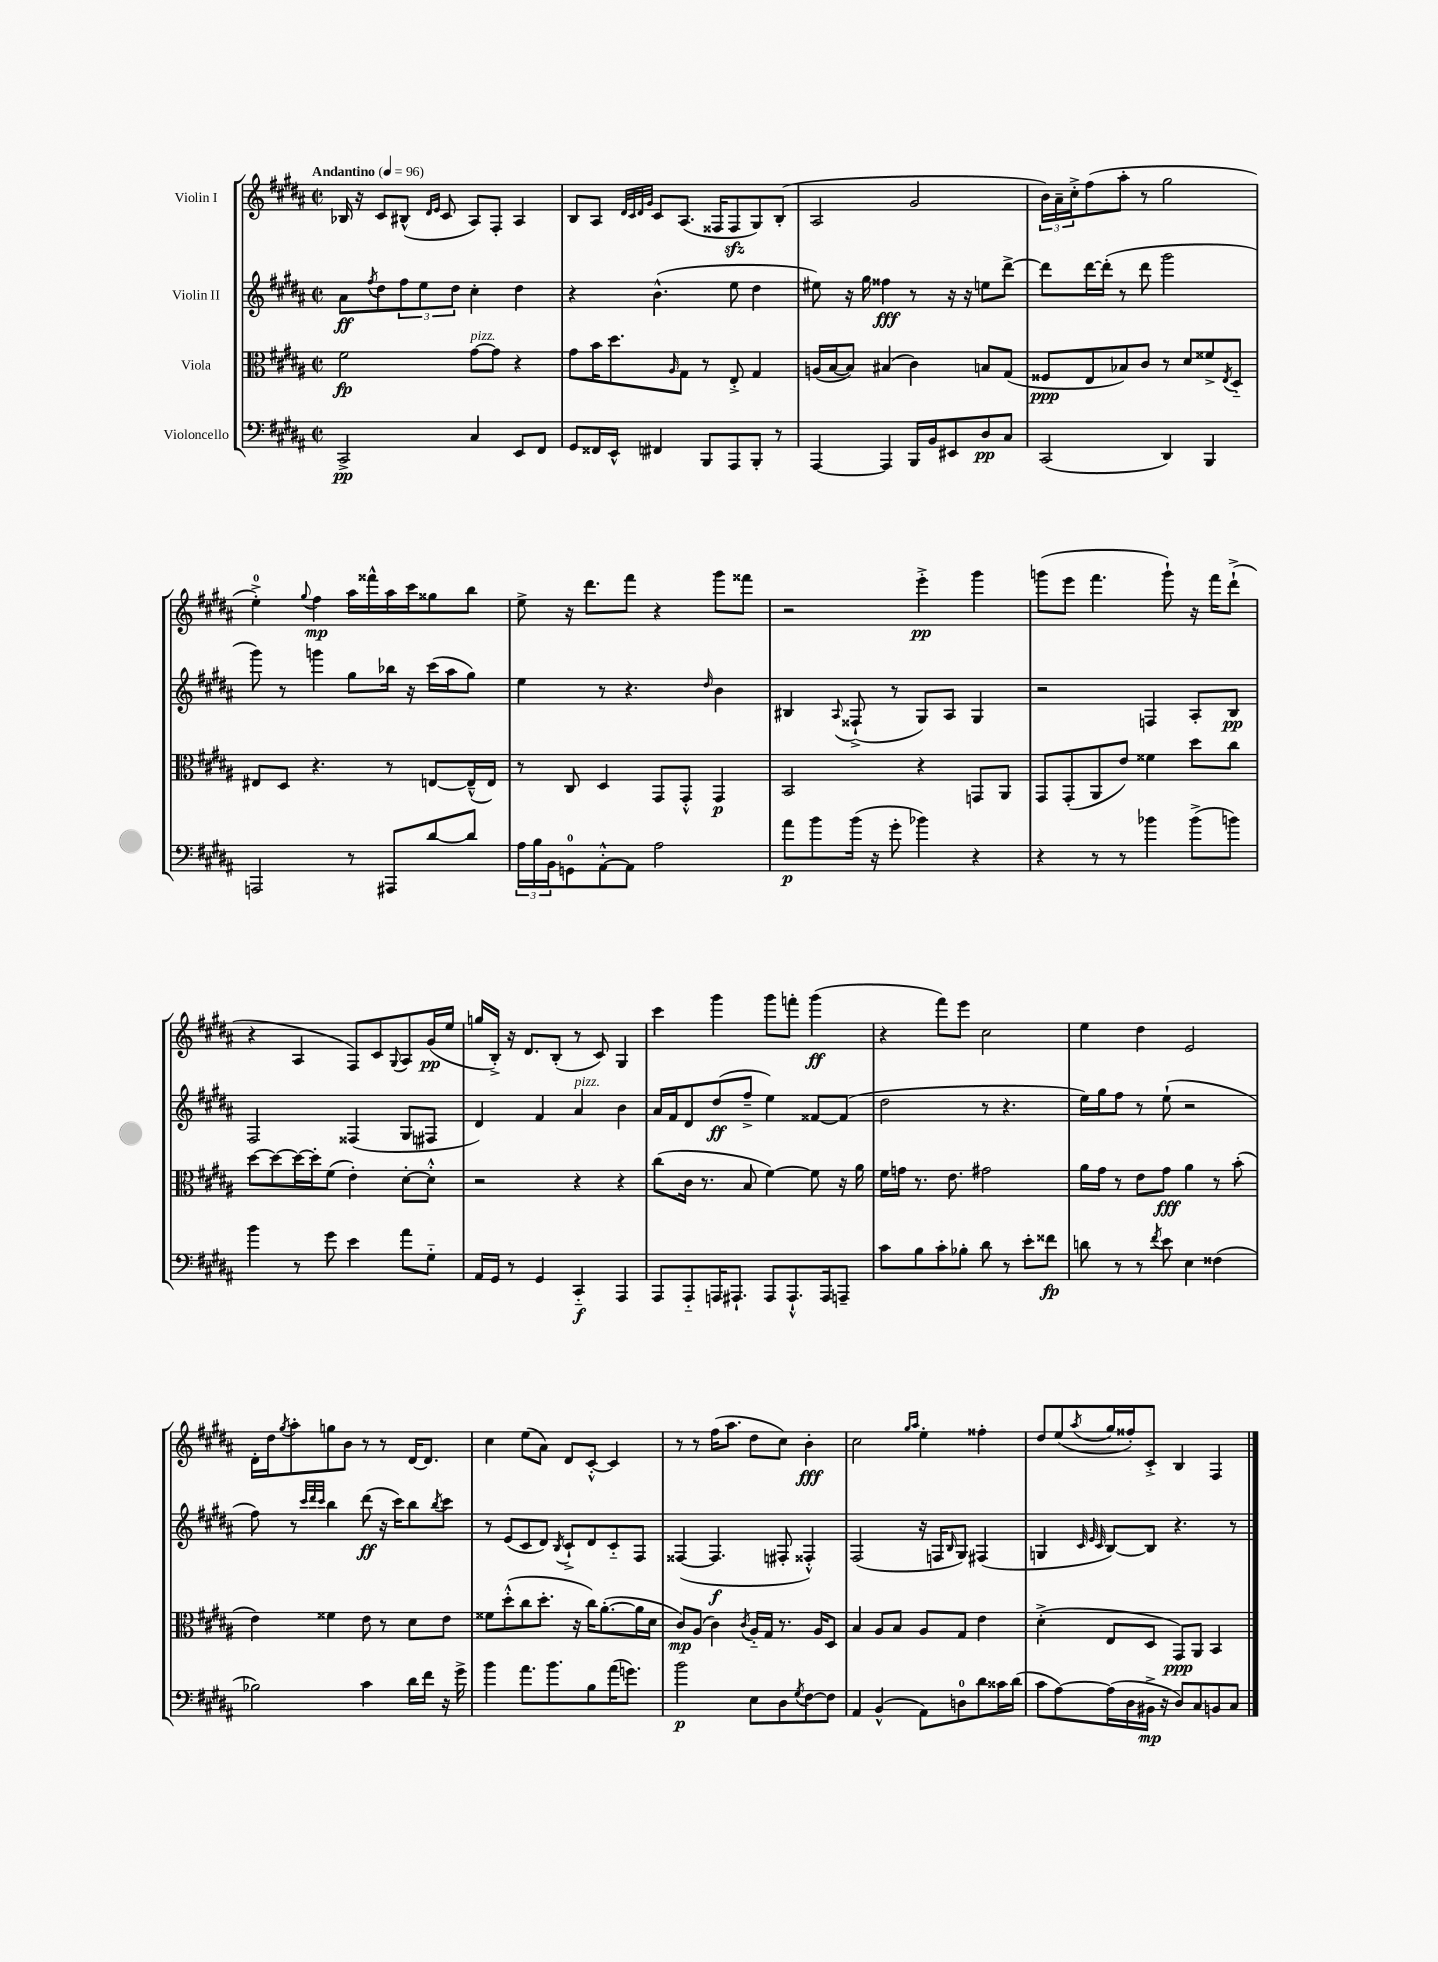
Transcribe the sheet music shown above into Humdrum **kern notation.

**kern	**kern	**kern	**kern
*staff4	*staff3	*staff2	*staff1
*clefF4	*clefC3	*clefG2	*clefG2
*k[f#c#g#d#a#]	*k[f#c#g#d#a#]	*k[f#c#g#d#a#]	*k[f#c#g#d#a#]
*M2/2	*M2/2	*M2/2	*M2/2
*met(c|)	*met(c|)	*met(c|)	*met(c|)
*MM96	*MM96	*MM96	*MM96
2CC#^	2f#	8a#	16B-
.	.	.	16r
.	.	8qff#	.
.	.	8dd#	8c#
.	.	12ff#	(8B#^^
.	.	12ee	.
.	.	.	16qqd#
.	.	.	16qqe
.	.	.	8c#
.	.	12dd#	.
4C#	[8g#	4cc#'	8A#)
.	8g#]	.	8F#'
8EE	4r	4dd#	4A#
8FF#	.	.	.
=	=	=	=
8GG#	8g#	4r	8B
16FF##	16b	.	8A#
16EE^^	8.dd#	.	.
.	.	.	32qqd#
.	.	.	32qqc#
.	.	.	32qqd#
.	.	.	32qqg#
4FF#	.	(4.b^^	8c#
.	16qqA#	.	.
.	8G#	.	(8.A#
8BBB	8r	.	.
.	.	.	16F##
8AAA#	8E'^	8ee	8F##
8BBB'	4G#	4dd#	8G#)
8r	.	.	(8B'
=	=	=	=
[4AAA#	(16A	8ee#)	2A#
.	[16B	.	.
.	8B])	16r	.
.	.	16gg#	.
4AAA#]	(4B#	4ff##	.
16BBB	4c#)	8r	2g#
16BB	.	.	.
8EE#	.	16r	.
.	.	16r	.
8D#	8B	8ee	.
8C#	(8G#	[8ddd#^	.
=	=	=	=
(2CC#	8F##	8ddd#]	24b)
.	.	.	24a#~
.	.	.	24cc#'^
.	8E	[16ddd#	(8ff#
.	.	(16ddd#']	.
.	8B-)	8r	8aa#'
.	8c#	8ddd#	8r
4DD#)	8r	2ggg#	2gg#
.	8d#	.	.
4BBB	8f##^	.	.
.	8qE	.	.
.	8D#'~	.	.
=	=	=	=
2AAA	8E#	8ggg#)	4ee'^)
.	8D#	8r	.
.	.	.	8qqgg#
.	4.r	4ggg	4ff#
8r	.	8gg#	16aa#
.	.	.	16fff##^^
8AAA#	8r	16bb-	16aa#
.	.	16r	16ccc#
[8d#	[8E	(16ccc#	8gg##
.	.	16aa#	.
8d#]	(16E~^^]	8gg#)	8bb
.	16E)	.	.
=	=	=	=
24A#	8r	4ee	8ee^
24B	.	.	.
24BB	.	.	.
8GG	8C#	.	16r
.	.	.	8.ddd#
[8AA#'^^	4D#	8r	.
8AA#]	.	4.r	8fff#
2A#	8GG#	.	4r
.	8GG#'^^	.	.
.	.	16qqdd#	.
.	4GG#	4b	8ggg#
.	.	.	8fff##
=	=	=	=
8a#	2BB	4B#	2r
8b	.	.	.
.	.	8qqA#	.
(16b	.	(8F##`^	.
16r	.	.	.
8g#'	.	8r	.
4b-)	4r	8G#)	4eee'^
.	.	8A#	.
4r	8GG	4G#	4ggg#
.	8AA#	.	.
=	=	=	=
4r	8GG#	2r	(8ggg
.	(8GG#'	.	8eee
8r	8AA#	.	4.fff#
8r	8e)	.	.
4b-	4f##	4F	.
.	.	.	8ggg`)
(8b-^	8dd#	8A#'	16r
.	.	.	16fff#
8b)	8cc#	8B	(8ddd#`^
=	=	=	=
4b	[8dd#	2F#	4r
.	8dd#_	.	.
8r	16dd#_	.	4A#
.	16dd#']	.	.
8g#	(8f#	.	.
4e	4e')	(4F##	8F#)
.	.	.	8c#
.	.	.	8qqG#
8a#	[8d#'	8G#	8A#
8G#'~	8d#'^^]	8F#	(16g#
.	.	.	16ee
=	=	=	=
16AA#	2r	4d#)	16gg
16GG#	.	.	16B'^)
8r	.	.	16r
.	.	.	8.d#
4GG#	.	4f#	.
.	.	.	(8B'
4CC#'~	4r	4a#	8r
.	.	.	8c#)
4AAA#	4r	4b	4G#
=	=	=	=
8AAA#	(8cc#	16a#	4ccc#
.	.	16f#	.
8AAA#'~	16c#	8d#	.
.	8.r	.	.
16AAA	.	(8dd#	4ggg#
8.AAA#`	.	.	.
.	8B	8ff#~^	.
8AAA#	[4f#)	4ee)	8ggg#
8.AAA#`^^	.	.	8fff'
.	8f#]	[8f##	(4ggg#
16AAA#	.	.	.
8AAA~	16r	(8f##]	.
.	16a#	.	.
=	=	=	=
8c#	16f#	2dd#	4r
.	16g	.	.
8B	8.r	.	.
8c#'	.	.	8fff#)
.	8.e	.	.
8B-'	.	.	8eee
8d#	2g#	8r	2cc#
8r	.	4.r	.
8e'	.	.	.
8f##	.	.	.
=	=	=	=
8d	16a#	16ee)	4ee
.	16g#	16gg#	.
8r	8r	8ff#	.
8r	8e	8r	4dd#
8qf#	.	.	.
8e	8g#	(8ee`	.
4E	4a#	2r	2e
(4F##	8r	.	.
.	(8b'	.	.
=	=	=	=
2B-)	4e)	8ff#)	16d#'
.	.	.	16dd#
.	.	.	8qgg#
.	.	8r	8aa#'
.	.	32qqccc#	.
.	.	32qqddd#	.
.	.	32qqccc#	.
.	4f##	4bb	8gg
.	.	.	8b
4c#	8e	(8ddd#	8r
.	8r	16r	8r
.	.	16ccc#)	.
16d#	8d#	8bb	[16d#
16f#	.	.	8.d#]
.	.	8qbb	.
16r	8e	8ccc#	.
16g#^	.	.	.
=	=	=	=
4b	8f##	8r	4cc#
.	(8dd#'^^	(8e	.
8.a#	8cc#	8c#	(8ee
.	8.dd#'	8d#)	8a#)
8.b	.	.	.
.	.	8qB	.
.	.	8c#`^	8d#
.	16r	.	.
8B	16cc#)	8d#	[8c#'^^
.	([8.a#'	.	.
(16a#	.	8c#'~	4c#]
8.g)	.	.	.
.	16a#]	8F#	.
.	16d#	.	.
=	=	=	=
2b	8c#)	([4F##	8r
.	(8A#	.	8r
.	4c#)	4.F##]	(16ff#
.	.	.	8.aa#
.	8qc#	.	.
8E	16A#'~	.	8dd#
.	16G#	.	.
8D#	8.r	8F#'	8cc#)
8qG#	.	.	.
[8F#	.	4F##'^^)	4b'
.	16A#	.	.
8F#]	8D#	.	.
=	=	=	=
4AA#	4B	(2F#	2cc#
(4BB^^	8A#	.	.
.	8B	.	.
.	.	.	16qqgg#
.	.	.	16qqaa#
8AA#)	8A#	16r	4ee'
.	.	16F	.
.	.	16qqB	.
8D	8G#	8G#)	.
8d#	4e	(4F#	4ff##'
16c##	.	.	.
(16d#	.	.	.
=	=	=	=
8c#	(4d#'^	4G	8dd#
[8A#)	.	.	(8ee
.	.	32qqc#	.
.	.	32qqe	.
.	.	32qqc#	8qaa#
(16A#]	8E	[8B)	16gg#
16D#	.	.	16ff##')
16BB#^	8D#	8B]	8c#'^
16r	.	.	.
8D#)	8GG#)	4.r	4B
8C#	8AA#	.	.
8BB	4BB	.	4F#
8C#	.	8r	.
==	==	==	==
*-	*-	*-	*-
